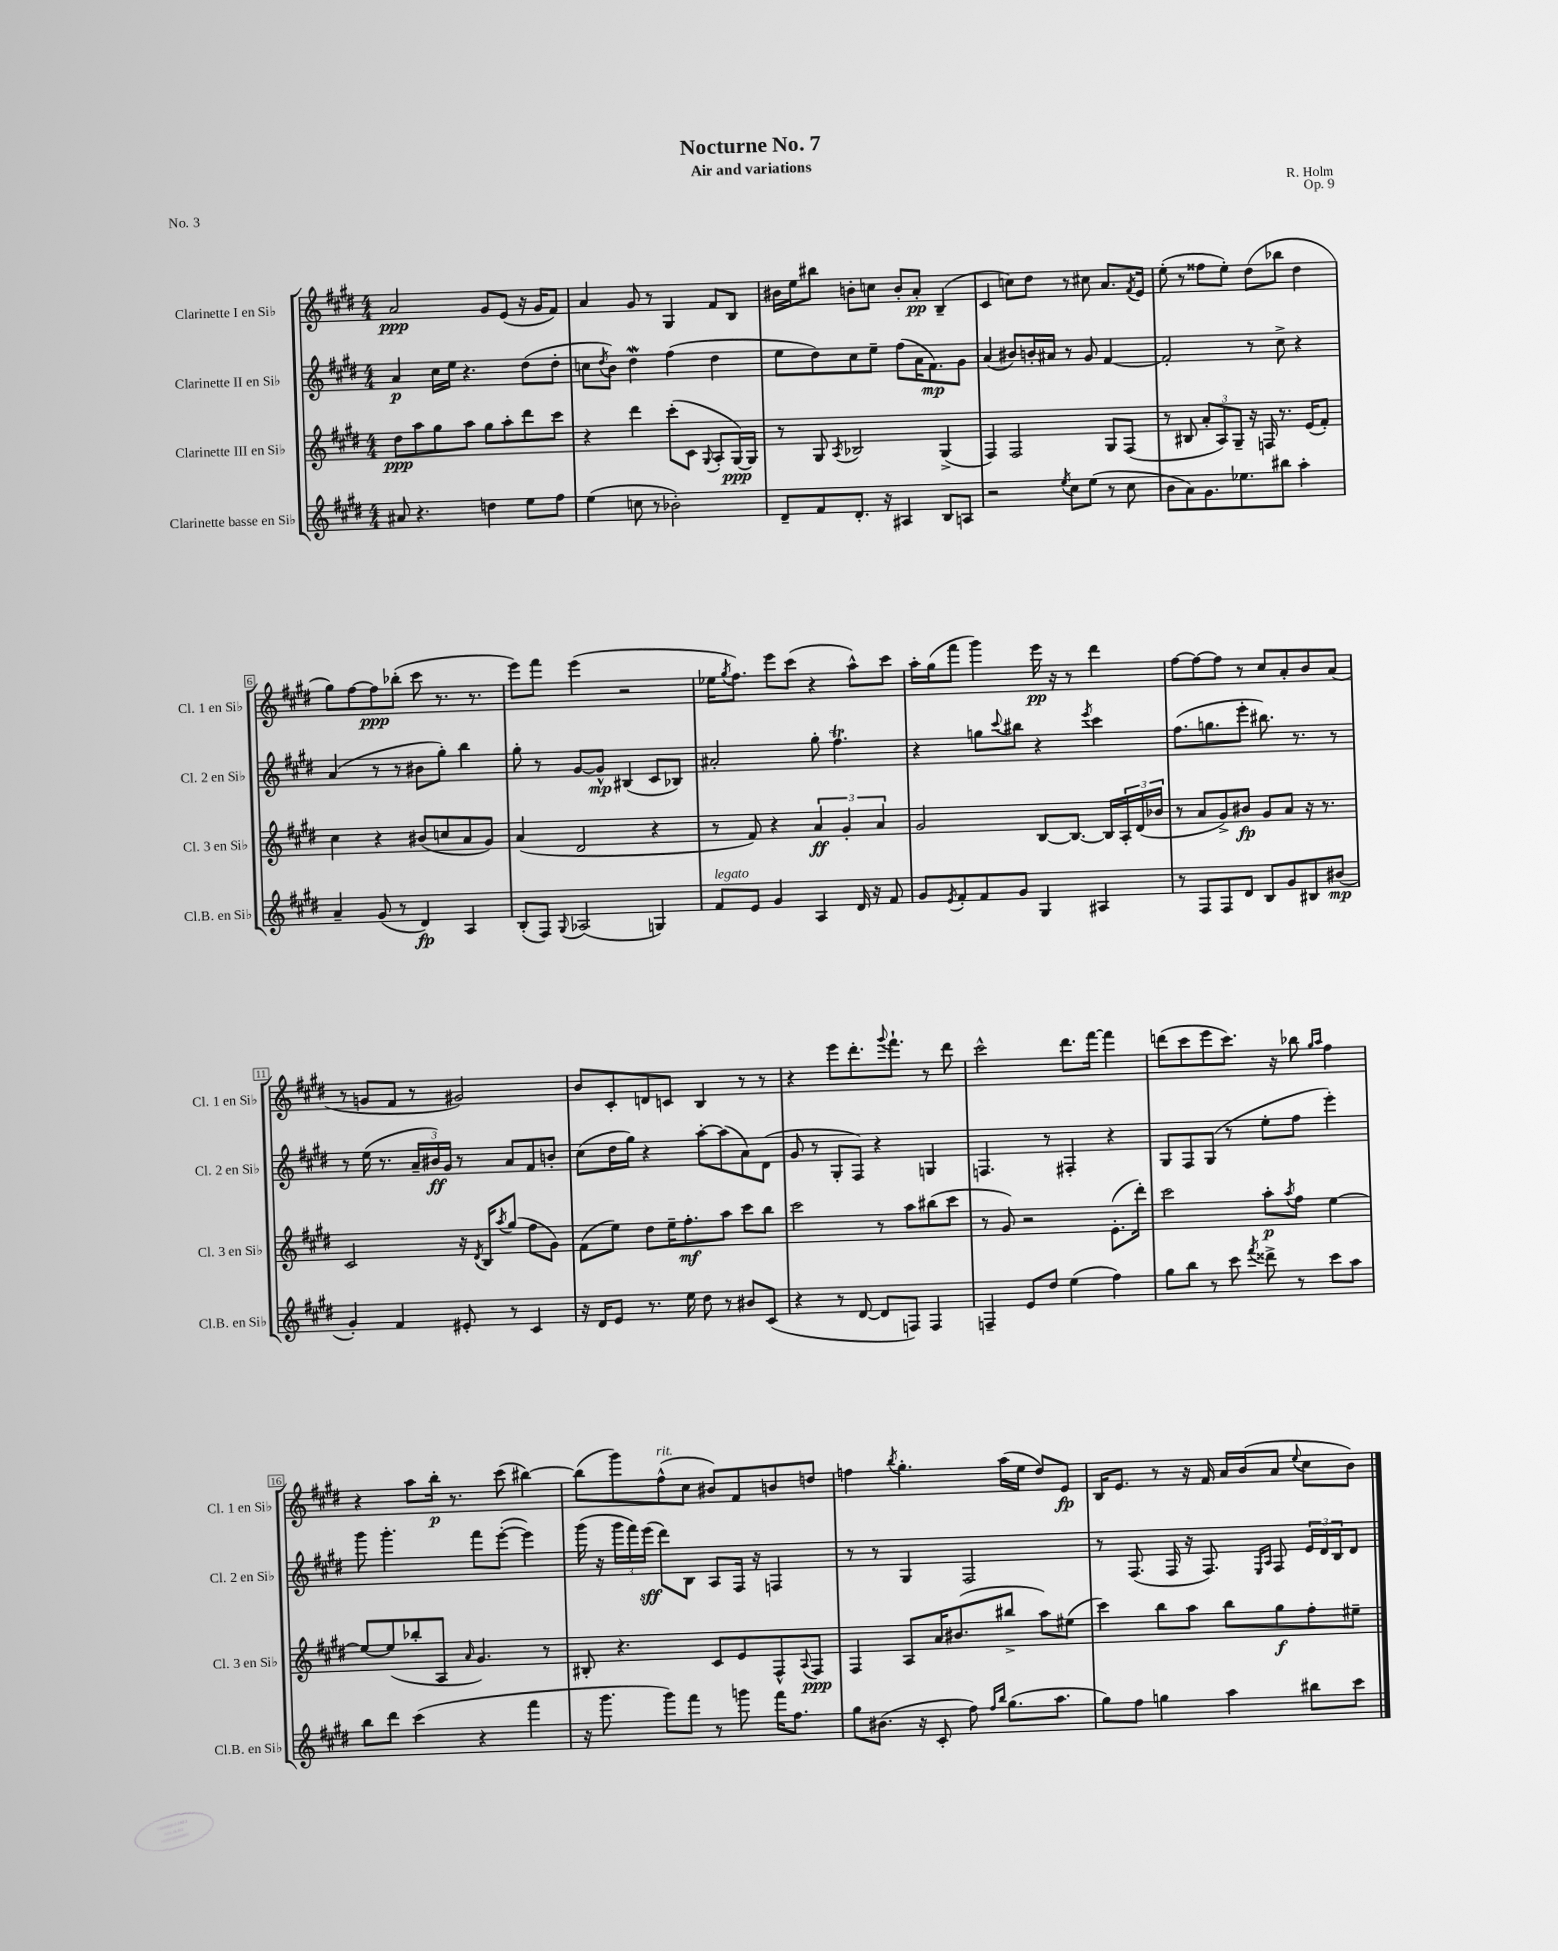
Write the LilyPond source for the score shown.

\header { title = "Nocturne No. 7" composer = "R. Holm" subtitle = "Air and variations" opus = "Op. 9" piece = "No. 3" }
<<
\new StaffGroup <<
\new Staff = "s0" \with { instrumentName = "Clarinette I en Sib" shortInstrumentName = "Cl. 1 en Sib" } {
    \clef treble \key e \major \numericTimeSignature \time 4/4
    a'2\ppp gis'8 e'8( r16 gis'16 fis'8) |
    a'4 gis'8 r8 gis4 fis'8 b8 |
    bis'16 e''16 bis''8 b'8-. c''8 b'8-. a'8-.\pp b4--( |
    cis'4 c''8) dis''8 r8 cis''8 a'8. \acciaccatura { fis'8 } e'16 |
    e''8-.( r8 fisis''8 e''8-.) dis''8( bes''8 dis''4 |
    gis''8) fis''8~ fis''8\ppp bes''8-.( cis'''8 r8. r8. |
    e'''8) fis'''8 e'''4( r2 |
    ees''16 \acciaccatura { gis''8 } fis''8.) e'''8 cis'''8( r4 a''8-^) cis'''8 |
    a''16-. gis''16( fis'''8 gis'''4) e'''16\pp r16 r8 dis'''4 |
    fis''8~ fis''8~ fis''8 r8 cis''8 a'8-. b'8 a'8( |
    r8 g'8 fis'8 r8 gis'2) |
    b'8 cis'8-. d'8 c'8 b4 r8 r8 |
    r4 e'''8 dis'''8.-. \appoggiatura { gis'''8 } fis'''8.-! r8 dis'''8 |
    cis'''2-^ dis'''8. fis'''16~ fis'''4 |
    d'''8( cis'''8 e'''8 cis'''8.) r16 bes''8 \grace { gis''16 a''16 } fis''4 |
    r4 a''8 b''16-.\p r8. cis'''8( bis''4~) |
    bis''8( gis'''8) fis''8-^^\markup { \italic "rit." }( cis''8 bis'8) fis'8 b'8 d''8 |
    f''4 \acciaccatura { b''8 } gis''4.-. a''16( e''16 dis''8) e'8\fp |
    b16 e'8. r8 r16 fis'16 a'16 b'16( a'8 \appoggiatura { e''8 } cis''8 b'8) \bar "|." |
}
\new Staff = "s1" \with { instrumentName = "Clarinette II en Sib" shortInstrumentName = "Cl. 2 en Sib" } {
    \clef treble \key e \major \numericTimeSignature \time 4/4
    a'4\p cis''16 e''16 r4. dis''8( dis''8-. |
    c''8 \acciaccatura { dis''8 } b'8) dis''4\mordent fis''4( dis''4 |
    e''8 dis''8) cis''8 e''8-- fis''8( a'16 fis'8.\mp) gis'8 |
    a'4( bis'8) b'16-. ais'16 r8 gis'8 fis'4~ |
    fis'2-. r8 cis''8-> r4 |
    a'4( r8 r8 bis'8 gis''8-.) b''4 |
    gis''8-. r8 gis'8~ gis'8-^\mp bis4( cis'8 bes8) |
    ais'2-. gis''8-. fis''4.\trill |
    r4 g''8 \appoggiatura { cis'''8 } bis''8 r4 \acciaccatura { e'''8 } cis'''4 |
    fis''8.( g''8. e'''8-. bis''8.) r8. r8 |
    r8 e''16( r8. \tuplet 3/2 { a'16-- bis'16\ff) gis'16 } r8 a'8 fis'8 b'8-. |
    cis''8( dis''16 gis''16) r4 a''8~-. a''8( a'8) dis'8( |
    gis'8 r8 gis8-. fis8) r4 g4 |
    f4. r8 fis4-. r4 |
    gis8 fis8 gis8( r8 e''8-. fis''8 e'''4-.) |
    gis'''8 gis'''4.-. fis'''8 e'''8~-.( e'''4) |
    gis'''16( r16 \tuplet 3/2 { gis'''16 fis'''16) e'''16\sff( } dis'''8) b8 a8 fis16 r16 f4 |
    r8 r8 gis4 fis2 |
    r8 fis8.( fis16 r16 fis8.) \grace { e16 a16 } fis8 \tuplet 3/2 { e'16 dis'16 b16 } dis'8 \bar "|." |
}
\new Staff = "s2" \with { instrumentName = "Clarinette III en Sib" shortInstrumentName = "Cl. 3 en Sib" } {
    \clef treble \key e \major \numericTimeSignature \time 4/4
    dis''8\ppp a''8 gis''8 a''8 gis''8 a''8-. dis'''8 cis'''8 |
    r4 dis'''4 cis'''8-.( cis'8 \appoggiatura { gis8 } a8-. gis16~\ppp) gis16 |
    r8 gis8 \acciaccatura { a8 } bes2 gis4->( |
    fis4) fis2 gis8 fis8( |
    r8 bis8 \tuplet 3/2 { a'8-. a8) gis8-- } r16 f16 r8. e'16( fis'8-.) |
    cis''4 r4 bis'8( c''8 a'8 gis'8) |
    a'4( dis'2 r4 |
    r8 fis'8) r4 \tuplet 3/2 { a'4\ff gis'4-. a'4 } |
    gis'2 b8~ b8.~ b16 \tuplet 3/2 { a16-. dis'16( bes'16 } |
    r8 a'8 gis'8->) bis'8\fp gis'8 a'8 r16 r8. |
    cis'2 r16 \acciaccatura { dis'8 } b16 \acciaccatura { a''8 } gis''8( fis''8 gis'8) |
    fis'8( e''8) dis''8 e''16-- fis''8.-.\mf a''8 cis'''8 b''8 |
    cis'''2 r8 a''8 bis''8( cis'''8 |
    r8 gis'8) r2 e'8.-.( dis'''16-.) |
    cis'''2 a''8-.\p \acciaccatura { a''8 } fis''8 e''4~ |
    e''8~ e''8( bes''8-. a8 \grace { a'16 } gis'4.) r8 |
    bis8-. r4. cis'8 e'8 fis8-^ \appoggiatura { a8 } fis8\ppp |
    fis4 a8 a'16 bis'8.( bis''8-> a''8) eis''8( |
    cis'''4) b''8 a''8 b''8 gis''8\f fis''8-. eis''8-- \bar "|." |
}
\new Staff = "s3" \with { instrumentName = "Clarinette basse en Sib" shortInstrumentName = "Cl.B. en Sib" } {
    \clef treble \key e \major \numericTimeSignature \time 4/4
    ais'8 r4. d''4 e''8 fis''8 |
    e''4( c''8 r8 bes'2-.) |
    dis'8-- fis'8 dis'8.-. r16 ais4 b8 a8 |
    r2 \acciaccatura { e''8 } cis''8 e''8( r8 cis''8 |
    b'8 a'8) gis'8. ees''8. bis''8 a''4-. |
    a'4-- gis'8( r8 dis'4\fp) a4 |
    b8-.( fis8) \appoggiatura { gis8 } aes2( g4) |
    fis'8^\markup { \italic "legato" } e'8 gis'4 a4 dis'16 r16 fis'8 |
    gis'8 \acciaccatura { e'8 } fis'8-. fis'8 gis'8 gis4 ais4 |
    r8 fis8 fis8 dis'8 b8 gis'8 bis8 bis'8\mp( |
    gis'4-.) fis'4 eis'8-. r8 cis'4 |
    r16 dis'16 e'8 r8. e''16 dis''8 r8 bis'8 cis'8( |
    r4 r8 dis'8~ dis'8 f8) f4 |
    f4-- e'8 dis''8 e''4( fis''4) |
    gis''8 b''8 r8 cis'''8 \acciaccatura { fis'''8 } disis'''8-> r8 cis'''8 a''8 |
    b''8 dis'''8 cis'''4( r4 fis'''4 |
    r16 gis'''8. gis'''8) fis'''8 r8 g'''8 fis'''16 fis''8. |
    gis''8 bis'8.( r16 cis'8-. fis''8) \grace { fis''16 b''16 } gis''8.( a''8. |
    gis''8) fis''8 g''4 a''4 bis''8 cis'''8 \bar "|." |
}
>>
>>
\layout { \context { \Score \override BarNumber.stencil = #(make-stencil-boxer 0.1 0.3 ly:text-interface::print) } }
